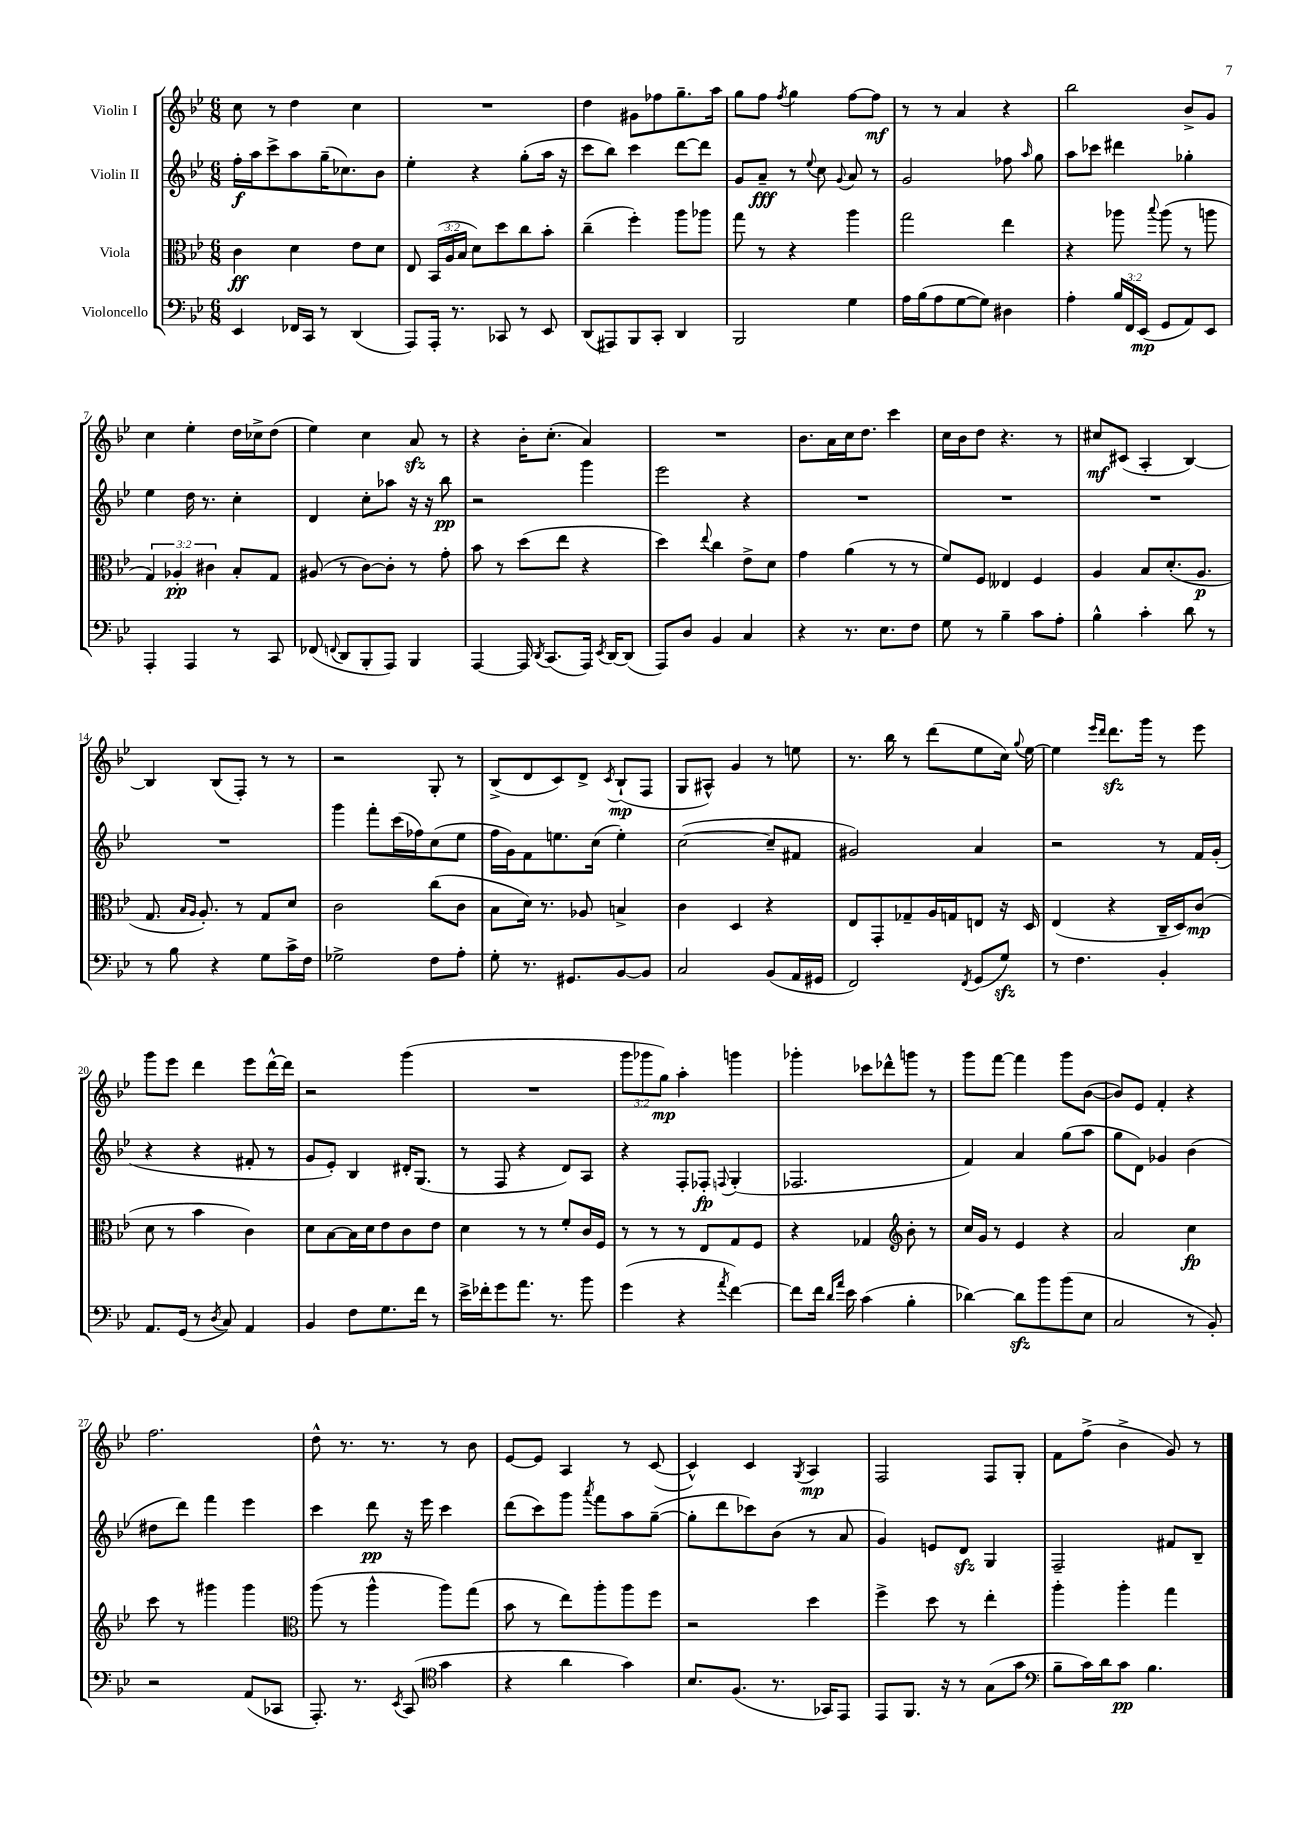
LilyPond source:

<<
\new StaffGroup <<
\new Staff = "s0" \with { instrumentName = "Violin I" } {
    \clef treble \key bes \major \numericTimeSignature \time 6/8 \override Staff.TupletNumber.text = #tuplet-number::calc-fraction-text
    \autoBeamOff c''8 r8 d''4 c''4 |
    R2. |
    d''4 gis'8[ fes''8 g''8.-- a''16] |
    g''8[ f''8] \acciaccatura { f''8 } g''4 f''8[~ f''8]\mf |
    r8 r8 a'4 r4 |
    bes''2 bes'8[-> g'8] |
    c''4 ees''4-. d''16[ ces''16-> d''8]( |
    ees''4) c''4 a'8\sfz r8 |
    r4 bes'16[-. c''8.]-.( a'4) |
    R2. |
    bes'8.[ a'16 c''16 d''8.] c'''4 |
    c''16[ bes'16 d''8] r4. r8 |
    cis''8[\mf cis'8]( a4-. bes4~) |
    bes4 bes8[( f8]-.) r8 r8 |
    r2 g8-. r8 |
    bes8[->( d'8 c'8) d'8]-> \acciaccatura { c'8 } bes8[-!\mp( f8] |
    g8[ ais8]-^) g'4 r8 e''8 |
    r8. bes''16 r8 d'''8[( ees''8 c''16]) \appoggiatura { g''8 } ees''16~ |
    ees''4 \grace { ees'''16[ d'''16] } d'''8.[\sfz g'''16] r8 ees'''8 |
    g'''8[ ees'''8] d'''4 ees'''8[ d'''16~-^ d'''16] |
    r2 g'''4( |
    R2. |
    \tuplet 3/2 { g'''8[ ges'''8 g''8]\mp) } a''4-. g'''4 |
    ges'''4-. ces'''8[ des'''8-^ g'''8] r8 |
    g'''8[ f'''8]~ f'''4 g'''8[ bes'8]~( |
    bes'8[) ees'8] f'4-. r4 |
    f''2. |
    d''8-^ r8. r8. r8 bes'8 |
    ees'8[~ ees'8] a4 r8 c'8~( |
    c'4-^) c'4 \acciaccatura { g8 } a4\mp |
    f2 f8[ g8]-. |
    f'8[ f''8]->( bes'4-> g'8) r8 \bar "|." |
}
\new Staff = "s1" \with { instrumentName = "Violin II" } {
    \clef treble \key bes \major \numericTimeSignature \time 6/8
    \autoBeamOff f''16[-.\f a''16 c'''8-> a''8 g''16--( ces''8.) bes'8] |
    ees''4-. r4 g''8[-.( a''16] r16 |
    c'''8[ bes''8]) c'''4 d'''8[~ d'''8] |
    g'8[ a'8]--\fff r8 \appoggiatura { ees''8 } c''8 \appoggiatura { g'8 } a'8 r8 |
    g'2 fes''8 \grace { a''16 } g''8 |
    a''8[ ces'''8] dis'''4 ges''4-. |
    ees''4 d''16 r8. c''4-. |
    d'4 c''8[-. aes''8] r16 r16 bes''8\pp |
    r2 g'''4 |
    ees'''2 r4 |
    R2. |
    R2. |
    R2. |
    R2. |
    g'''4 f'''8[-. c'''16( fes''16) c''8( ees''8] |
    f''16[ g'16) f'8 e''8. c''16]( e''4-.) |
    c''2~( c''8[-- fis'8] |
    gis'2) a'4 |
    r2 r8 f'16[ g'16]-.( |
    r4 r4 fis'8-. r8 |
    g'8[ ees'8]-.) bes4 dis'16[-. g8.]( |
    r8 f8 r4 d'8[) a8] |
    r4 f8[-. fes8]-.\fp \appoggiatura { f8 } g4-.( |
    fes2. |
    f'4) a'4 g''8[( a''8] |
    g''8[ d'8]) ges'4 bes'4( |
    dis''8[ d'''8]) f'''4 ees'''4 |
    c'''4 d'''8\pp r16 ees'''16 c'''4 |
    d'''8[( c'''8) g'''8] \acciaccatura { a'''8 } f'''8[ a''8 g''8]~--( |
    g''8[-. d'''8 ces'''8) bes'8]( r8 a'8 |
    g'4) e'8[ d'8]\sfz g4 |
    f2-- fis'8[ bes8]-- \bar "|." |
}
\new Staff = "s2" \with { instrumentName = "Viola" } {
    \clef alto \key bes \major \numericTimeSignature \time 6/8 \override Staff.TupletNumber.text = #tuplet-number::calc-fraction-text
    \autoBeamOff c'4\ff d'4 ees'8[ d'8] |
    ees8 \tuplet 3/2 { bes,16[( a16 bes16] } d'8[) d''8 c''8 bes'8]-. |
    c''4--( f''4-.) a''8[ aes''8] |
    g''8 r8 r4 a''4 |
    g''2 ees''4 |
    r4 aes''8 \appoggiatura { bes''8 } aes''8( r8 a''8 |
    \tuplet 3/2 { g4) aes4-.\pp cis'4 } bes8[-. g8] |
    ais8( r8 c'8[~) c'8]-. r8 g'8-. |
    bes'8 r8 d''8[( ees''8] r4 |
    d''4) \appoggiatura { ees''8 } c''4 ees'8[-> d'8] |
    g'4 a'4( r8 r8 |
    f'8[) f8] eeses4 f4 |
    a4 bes8[ d'8.-.( a8.]\p |
    g8. \grace { bes16[ a16] } a8.-.) r8 g8[ d'8] |
    c'2 c''8[( c'8] |
    bes8[ d'16]) r8. aes8 b4-> |
    c'4 d4 r4 |
    ees8[ g,8-. ges8-- a16 g16 e8] r16 d16 |
    ees4( r4 c16[-- d16) c'8]\mp( |
    d'8 r8 bes'4 c'4) |
    d'8[ bes8~ bes16 d'16 ees'8 c'8 ees'8] |
    d'4 r8 r8 f'8[-. c'16 f16] |
    r8 r8 r8 ees8[ g8 f8] |
    r4 ges4 \clef treble bes'8-. r8 |
    c''16[ g'16] r8 ees'4 r4 |
    a'2 c''4\fp |
    c'''8 r8 gis'''4 gis'''4 |
    \clef alto a''8( r8 a''4-^ a''8[) g''8]( |
    bes'8 r8 ees''8[) a''8-. a''8 f''8] |
    r2 d''4 |
    f''4-> d''8 r8 ees''4-. |
    a''4-. a''4-. g''4 \bar "|." |
}
\new Staff = "s3" \with { instrumentName = "Violoncello" } {
    \clef bass \key bes \major \numericTimeSignature \time 6/8 \override Staff.TupletNumber.text = #tuplet-number::calc-fraction-text
    \autoBeamOff ees,4 fes,16[ c,16] r8 d,4( |
    a,,8[) a,,16]-. r8. ces,8 r8 ees,8 |
    d,8[( ais,,8) bes,,8 c,8]-. d,4 |
    bes,,2 g4 |
    a16[ bes16( a8 g8~ g8]) dis4 |
    a4-. \tuplet 3/2 { bes16[ f,16 ees,16]\mp( } g,8[ a,8) ees,8] |
    a,,4-. a,,4 r8 c,8 |
    fes,8( \appoggiatura { f,8 } d,8[ bes,,8-. a,,8]) bes,,4 |
    a,,4~ a,,16 \acciaccatura { d,8 } c,8.[( a,,16]) \acciaccatura { ees,8 } d,16[~ d,8]( |
    a,,8[) d8] bes,4 c4 |
    r4 r8. ees8.[ f8] |
    g8 r8 bes4-- c'8[ a8]-. |
    bes4-^ c'4-. d'8 r8 |
    r8 bes8 r4 g8[ c'16-> f16] |
    ges2-> f8[ a8]-. |
    g8-. r8. gis,8.[ bes,8~ bes,8] |
    c2 bes,8[( a,16 gis,16] |
    f,2) \acciaccatura { f,8 } g,8[( g8]\sfz) |
    r8 f4. bes,4-. |
    a,8.[ g,16]( r8 \acciaccatura { d8 } c8) a,4 |
    bes,4 f8[ g8. f'16] r8 |
    ees'16[-> fes'16-. g'8 a'8.] r8. bes'8 |
    g'4( r4 \acciaccatura { a'8 } f'4~) |
    f'8[ f'16] \grace { d'16[ a'16] } ees'16 c'4( bes4-. |
    des'4~) des'8[\sfz bes'8 bes'8( ees8] |
    c2 r8 bes,8-.) |
    r2 a,8[( ces,8] |
    a,,8.-.) r8. \acciaccatura { ees,8 } c,8( \clef tenor g'4 |
    r4 a'4 g'4) |
    bes8.[ f8.]( r8. ges,16[) ees,8] |
    ees,8[ f,8.] r16 r8 g8[( g'8] |
    \clef bass bes8[-- c'16) d'16 c'8]\pp bes4. \bar "|." |
}
>>
>>
